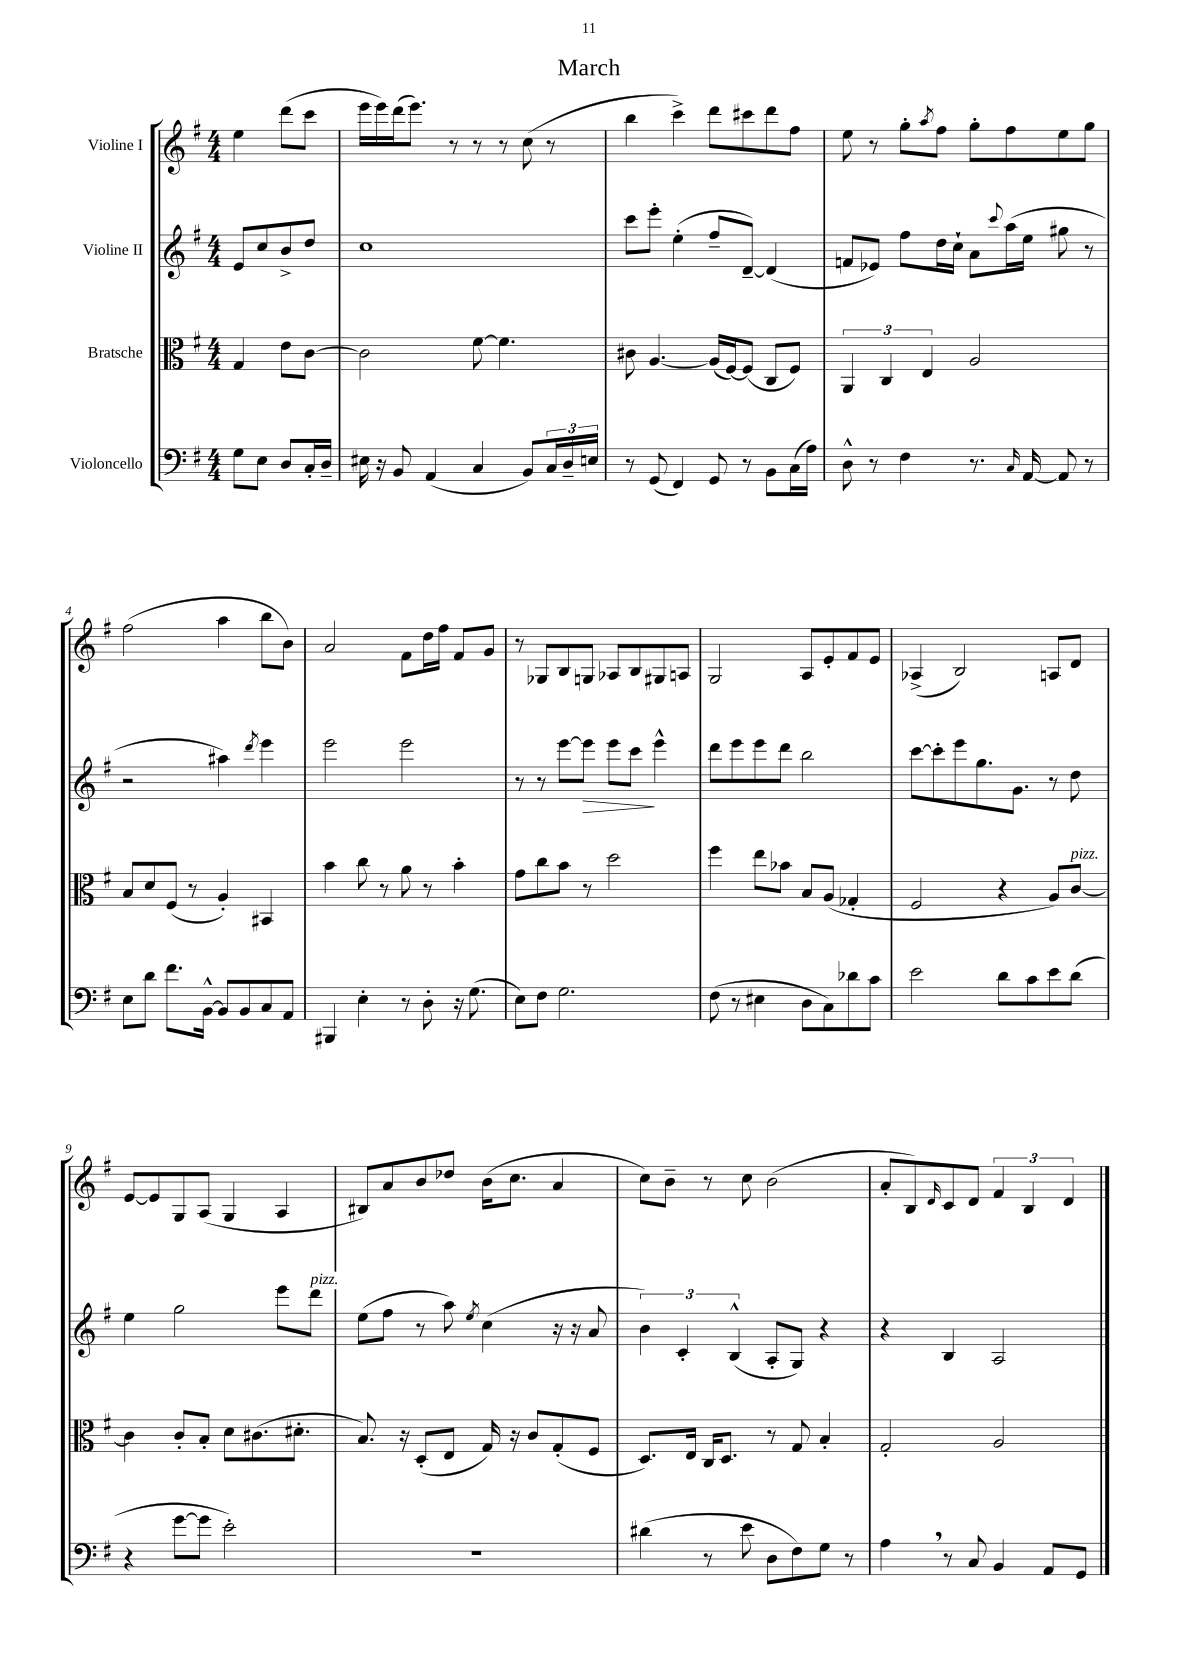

**kern	**kern	**kern	**dynam	**kern
*part4	*part3	*part2	*part2	*part1
*staff4	*staff3	*staff2	*staff2	*staff1
*I"Violoncello	*I"Bratsche	*I"Violine II	*	*I"Violine I
*clefF4	*clefC3	*clefG2	*	*clefG2
*k[f#]	*k[f#]	*k[f#]	*	*k[f#]
*M4/4	*M4/4	*M4/4	*	*M4/4
=	=	=	=	=
8G\L	4G/	8e/L	.	4ee\
8E\J	.	8cc/	.	.
8D/L	8e\L	8b^/	.	(8ddd\L
16C'/L	[8c\J	8dd/J	.	8ccc\J
16D~/JJ	.	.	.	.
=1	=1	=1	=1	=1
16E#X\	2c\]	1cc	.	16eee\LL
16r	.	.	.	16eee\)
8BB/	.	.	.	(16ddd\J
.	.	.	.	8.eee\J)
(4AA/	.	.	.	.
.	.	.	.	8r
4C/	[8f#\	.	.	8r
.	4.f#\]	.	.	8r
8BB/L)	.	.	.	(8cc\
24C/L	.	.	.	8r
24D~/	.	.	.	.
24En/JJ	.	.	.	.
=2	=2	=2	=2	=2
8r	8c#X\	8ccc\L	.	4bb\
(8GG/	[4.A/	8eee'\J	.	.
4FF#/)	.	(4ee'\	.	4ccc^\)
8GG/	(16A/LL]	8ff#~/L	.	8ddd\L
.	[16F#/J)	.	.	.
8r	(8F#/J]	[8d~/J)	.	8ccc#X\
8BB\L	8C/L	(4d/]	.	8ddd\
(16C\L	8F#/J)	.	.	8ff#\J
16A\JJ)	.	.	.	.
=3	=3	=3	=3	=3
8D^^\	6AA/	8fn/L	.	8ee\
8r	.	8e-X/J)	.	8r
.	6C/	.	.	.
4F#\	.	8ff#\L	.	8gg'\L
.	6E/	.	.	.
.	.	.	.	8qaa/
.	.	16dd\L	.	8ff#\J
.	.	16cc`\JJ	.	.
8.r	2A/	8a\L	.	8gg'\L
.	.	8qqccc/	.	.
.	.	(16aa\L	.	8ff#\
16qqC/	.	.	.	.
[16AA/	.	16ee\JJ	.	.
8AA/]	.	8gg#X\	.	8ee\
8r	.	8r	.	8gg\J
!!LO:LB:g=z
=4	=4	=4	=4	=4
8E\L	8B/L	2r	.	(2ff#\
8d\J	8d/	.	.	.
8.f#\L	(8F#/J	.	.	.
.	8r	.	.	.
[16BB^^\Jk	.	.	.	.
8BB/L]	4A'/)	4aa#X\)	.	4aa\
8BB/	.	.	.	.
.	.	8qddd/	.	.
8C/	4BB#X/	4eee\	.	8bb\L
8AA/J	.	.	.	8b\J)
=5	=5	=5	=5	=5
4BBB#X/	4b\	2eee\	.	2a/
4E'\	8cc\	.	.	.
.	8r	.	.	.
8r	8a\	2eee\	.	8f#\L
8D'\	8r	.	.	16dd\L
.	.	.	.	16ff#\JJ
16r	4b'\	.	.	8f#/L
(8.G\	.	.	.	.
.	.	.	.	8g/J
=6	=6	=6	=6	=6
8E\L)	8g\L	8r	.	8r
8F#\J	8cc\	8r	.	8G-X/L
2.G\	8b\J	[8eee\L	.	8B/
!	!	!	!LO:HP:b	!
.	8r	8eee\J]	>	8Gn/J
.	2dd\	8eee\L	.	8A-X/L
.	.	8ccc\J	.	8B/
.	.	4eee^^\	]	8G#X/
.	.	.	.	8An/J
=7	=7	=7	=7	=7
(8F#\	4ff#\	8ddd\L	.	2G/
8r	.	8eee\	.	.
4E#X\	8ee\L	8eee\	.	.
.	8b-X\J	8ddd\J	.	.
8D\L	8B/L	2bb\	.	8A/L
8C\)	(8A/J	.	.	8e'/
8d-X\	4G-X'/	.	.	8f#/
8c\J	.	.	.	8e/J
=8	=8	=8	=8	=8
2e\	2F#/	[8ccc\L	.	(4A-X^/
.	.	8ccc'\]	.	.
.	.	8eee\	.	2B/)
.	.	8.gg\	.	.
8d\L	4r	.	.	.
.	.	8.g\J	.	.
8c\	.	.	.	.
8e\	8A/L)	8r	.	8An/L
!	!LO:TX:a:i:t=pizz.	!	!	!
(8d\J	[8c/J	8dd\	.	8d/J
!!LO:LB:g=z
=9	=9	=9	=9	=9
4r	4c\]	4ee\	.	[8e/L
.	.	.	.	8e/]
[8g\L	8c'/L	2gg\	.	8G/
8g\J]	8B'/J	.	.	(8A/J
2e'\)	8d\L	.	.	4G/
.	(8.c#X\	.	.	.
.	.	8eee\L	.	4A/
.	8.d#X'\J	.	.	.
!	!	!LO:TX:a:i:t=pizz.	!	!
.	.	8ddd\J	.	.
=10	=10	=10	=10	=10
1r	8.B/)	(8ee\L	.	8B#X/L)
.	.	8ff#\J	.	8a/
.	16r	.	.	.
.	(8D'/L	8r	.	8b/
.	8E/J	8aa\)	.	8dd-X/J
.	.	8qee/	.	.
.	16G/)	(4cc\	.	(16b\KL
.	16r	.	.	8.cc\J
.	8c/L	.	.	.
.	(8G'/	16r	.	4a/
.	.	16r	.	.
.	8F#/J	8a/	.	.
=11	=11	=11	=11	=11
(4d#X\	8.D/L)	6b\)	.	8cc\L)
.	.	.	.	8b~\J
.	.	6c'/	.	.
.	16E/Jk	.	.	.
8r	16C/KL	.	.	8r
.	8.D/J	.	.	.
.	.	(6B^^/	.	.
8e\	.	.	.	8cc\
8D\L	8r	8A'/L	.	(2b\
8F#\)	8G/	8G/J)	.	.
8G\J	4B'/	4r	.	.
8r	.	.	.	.
=12	=12	=12	=12	=12
4A,\	2G'/	4r	.	8a'/L
.	.	.	.	8B/)
.	.	.	.	16qqd/
8r	.	4B/	.	8c/
8C/	.	.	.	8d/J
4BB/	2A/	2A/	.	6f#/
.	.	.	.	6B/
8AA/L	.	.	.	.
.	.	.	.	6d/
8GG/J	.	.	.	.
==	==	==	==	==
*-	*-	*-	*-	*-
